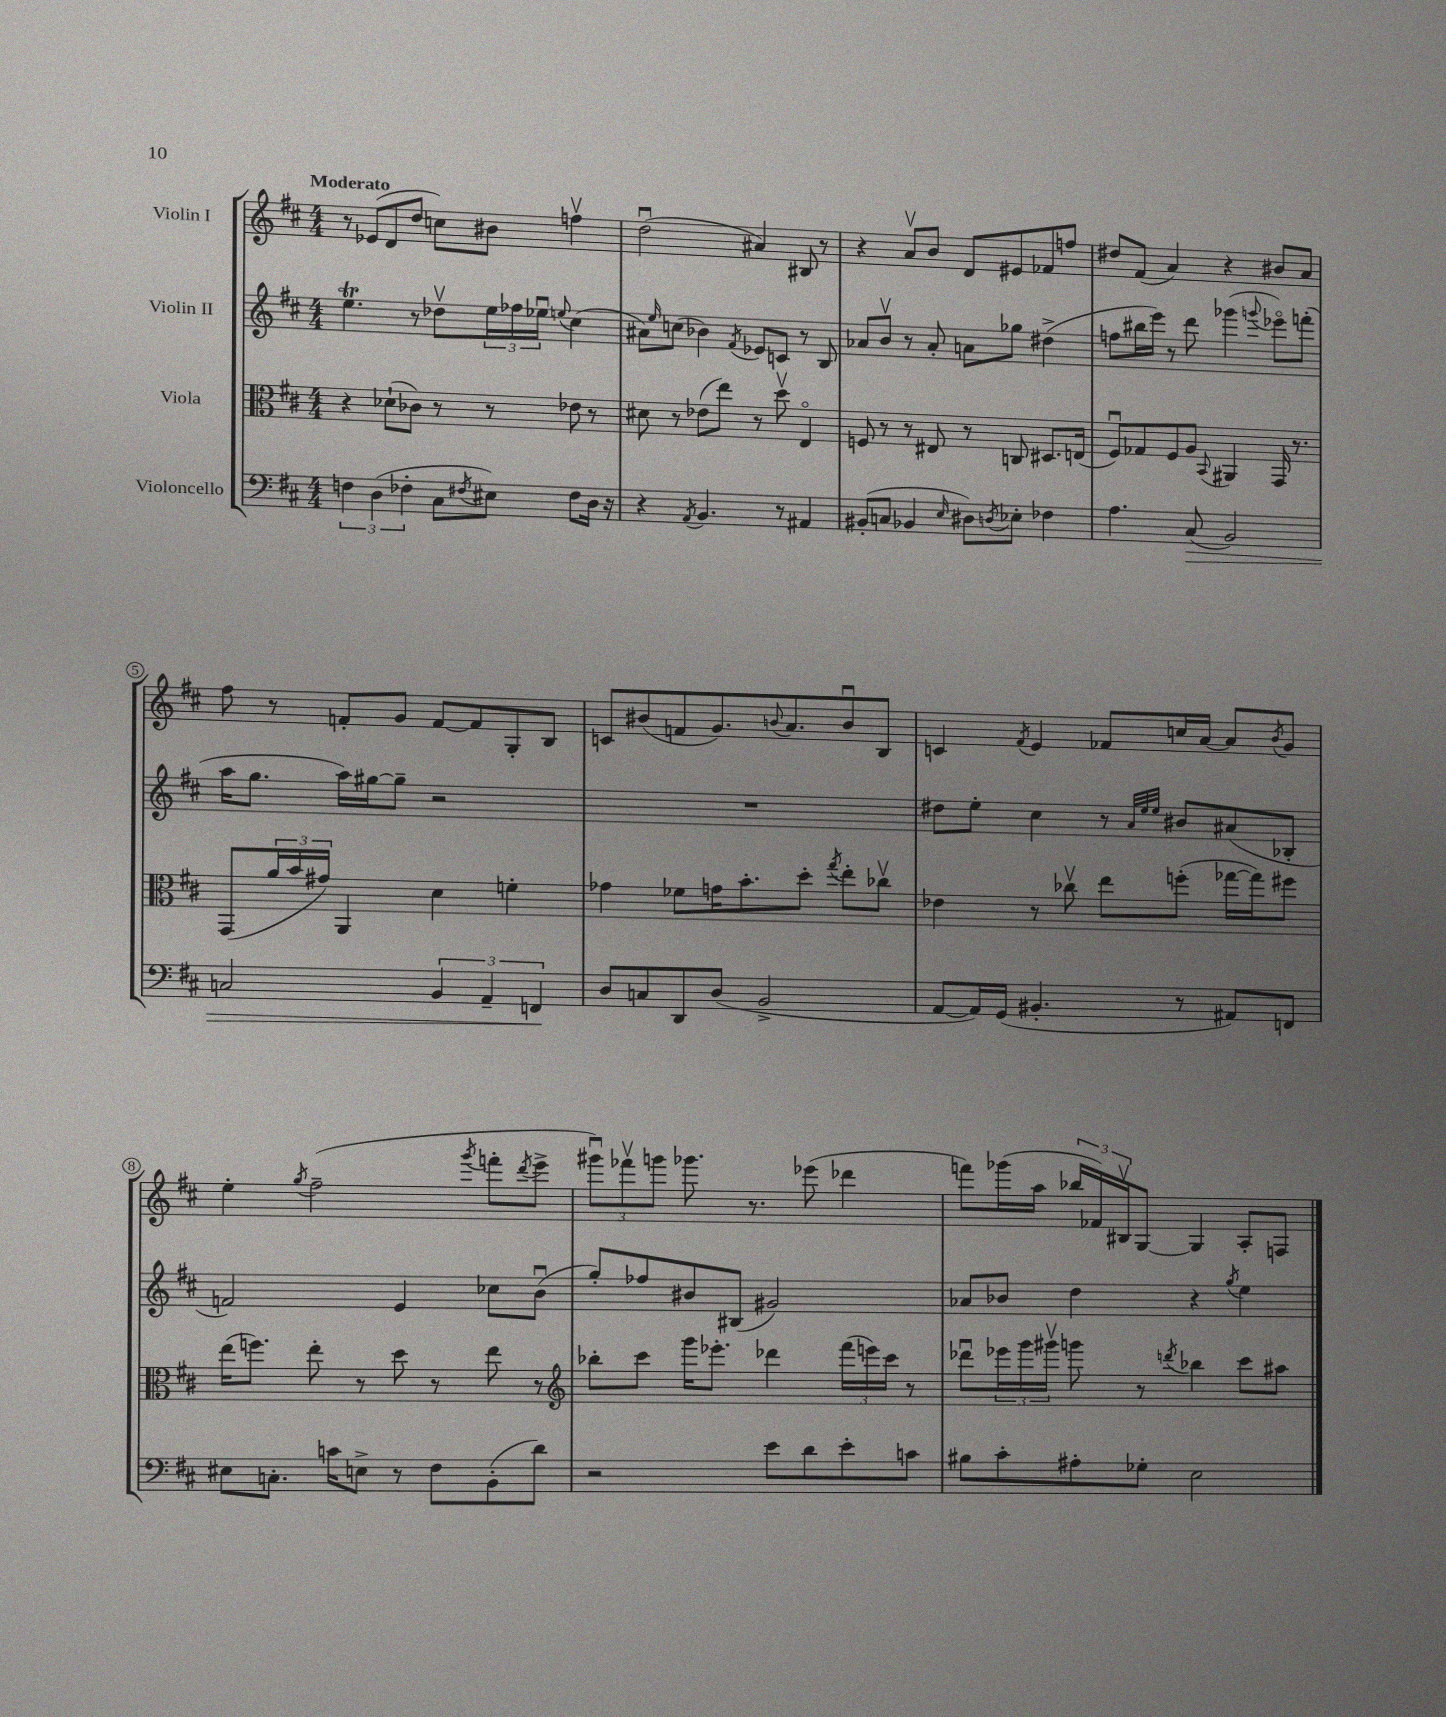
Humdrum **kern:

**kern	**kern	**kern	**kern
*staff4	*staff3	*staff2	*staff1
*clefF4	*clefC3	*clefG2	*clefG2
*k[f#c#]	*k[f#c#]	*k[f#c#]	*k[f#c#]
*M4/4	*M4/4	*M4/4	*M4/4
6F	4r	4.ee	8r
.	.	.	(8e-
(6D	.	.	.
.	(8d-`	.	8d
6F-'	.	.	.
.	8c-)	8r	8dd
8C#	8r	8dd-v	8cc)
8qF#	.	.	.
8E#)	8r	24ee	8b#
.	.	24ff-	.
.	.	24ee-u	.
.	.	8qqee	.
8F#	8e-	(4cc#	4ffv
16D	8r	.	.
16r	.	.	.
=	=	=	=
4r	8d#	8a#)	(2ddu
.	.	16qqee	.
.	8r	(8cc	.
8qAA	.	.	.
4.BB	(8e-	4b-)	.
.	8ee)	.	.
.	.	8qf#	.
.	8r	8e-	4a#)
8r	8ddv	8c	.
4AA#	4Eo	8r	8B#
.	.	8B	8r
=	=	=	=
(8BB#'	8F	8a-	4r
8C	8r	8bv	.
4BB-	8r	8r	8av
.	8E#	8a-'	8b
16qqE	.	.	.
8D#)	8r	8a	8d
8qD	.	.	.
8E-'	8C	8gg-	8e#
4F-	8.D#	(4dd#^	8f-
.	.	.	8ff
.	(16E	.	.
=	=	=	=
4.A	8F#u)	8ff	8dd#
.	8G-	16bb#	(8f#
.	.	16eee)	.
.	8F#	8r	4a)
(8C#	8A	8ddd	.
.	8qqBB	.	.
2BB)	4AA#	(4ggg-	4r
.	.	8qqggg	.
.	16GG	8eee-o)	8b#
.	8.r	.	.
.	.	(8fff'	8a
=	=	=	=
2C	(8GG	16aa	8ff#
.	.	8.gg	.
.	24a	.	8r
.	24b	.	.
.	24g#)	.	.
.	4AA	16aa)	8f'
.	.	[16gg#	.
.	.	8gg#~]	8g
6BB	4d	2r	[8f
.	.	.	8f]
6AA~	.	.	.
.	4f'	.	8G'
6FF	.	.	.
.	.	.	8B
=	=	=	=
8D	4g-	1r	8c
8C	.	.	(8b#
8DD	8f-	.	8f
(8D	16g	.	8.g)
.	8.b'	.	.
2BB^	.	.	.
.	.	.	8qqb
.	.	.	8.a
.	8dd'	.	.
.	8qgg	.	.
.	8ee'	.	8bu
.	8cc-v	.	8B
=	=	=	=
[8AA	4e-	8dd#	4c
16AA])	.	8ee'	.
(16GG	.	.	.
.	.	.	8qf#
4.BB#'	8r	4cc#	4e
.	8cc-v	.	.
.	8ee	8r	8f-
.	.	32qqa	.
.	.	32qqee	.
.	.	32qqee	.
8r	(8ff'	8b#	16cc
.	.	.	[16a
8AA#)	[16gg-	(8a#	8a]
.	16gg-])	.	.
.	.	.	8qb
8FF	8ff#	8B-'	8g
=	=	=	=
8E#	(16ee	2f)	4ee'
.	8.ff)	.	.
8.C'	.	.	.
.	.	.	8qgg
.	8ee'	.	(2ff#~
16c	.	.	.
8E^	8r	.	.
8r	8dd	4e	.
8F#	8r	.	.
.	.	.	8qggg
(8BB'	8ee	8cc-	8fff'
.	.	.	8qddd
8d)	8r	(8bu	8eee^
=	=	=	=
*	*clefG2	*	*
2r	8bb-'	8gg')	12ggg#u)
.	.	.	12fff-v
.	8ccc#	8ff-	.
.	.	.	12ggg
.	16ggg	8b#	8.ggg-
.	8.eee-'	.	.
.	.	(8B#	.
.	.	.	8.r
8e	4ddd-	2g#)	.
8d	.	.	(8eee-
8e'	(24fff#	.	4ddd-
.	24eee)	.	.
.	24ccc#	.	.
8c	8r	.	.
=	=	=	=
8B#	8ddd-u	8a-	8fff)
8c#'	24eee-	8b-	(16ggg-
.	24ggg	.	.
.	.	.	16aa
.	24ggg#v	.	.
8A#'	8ggg	4dd	24bb-
.	.	.	24f-)
.	.	.	24B#v
8G-'	8r	.	[8G
.	8qddd	.	.
2E	4bb-	4r	4G]
.	.	8qgg	.
.	8ccc#	4ee	8A'
.	8aa#	.	8F
==	==	==	==
*-	*-	*-	*-
